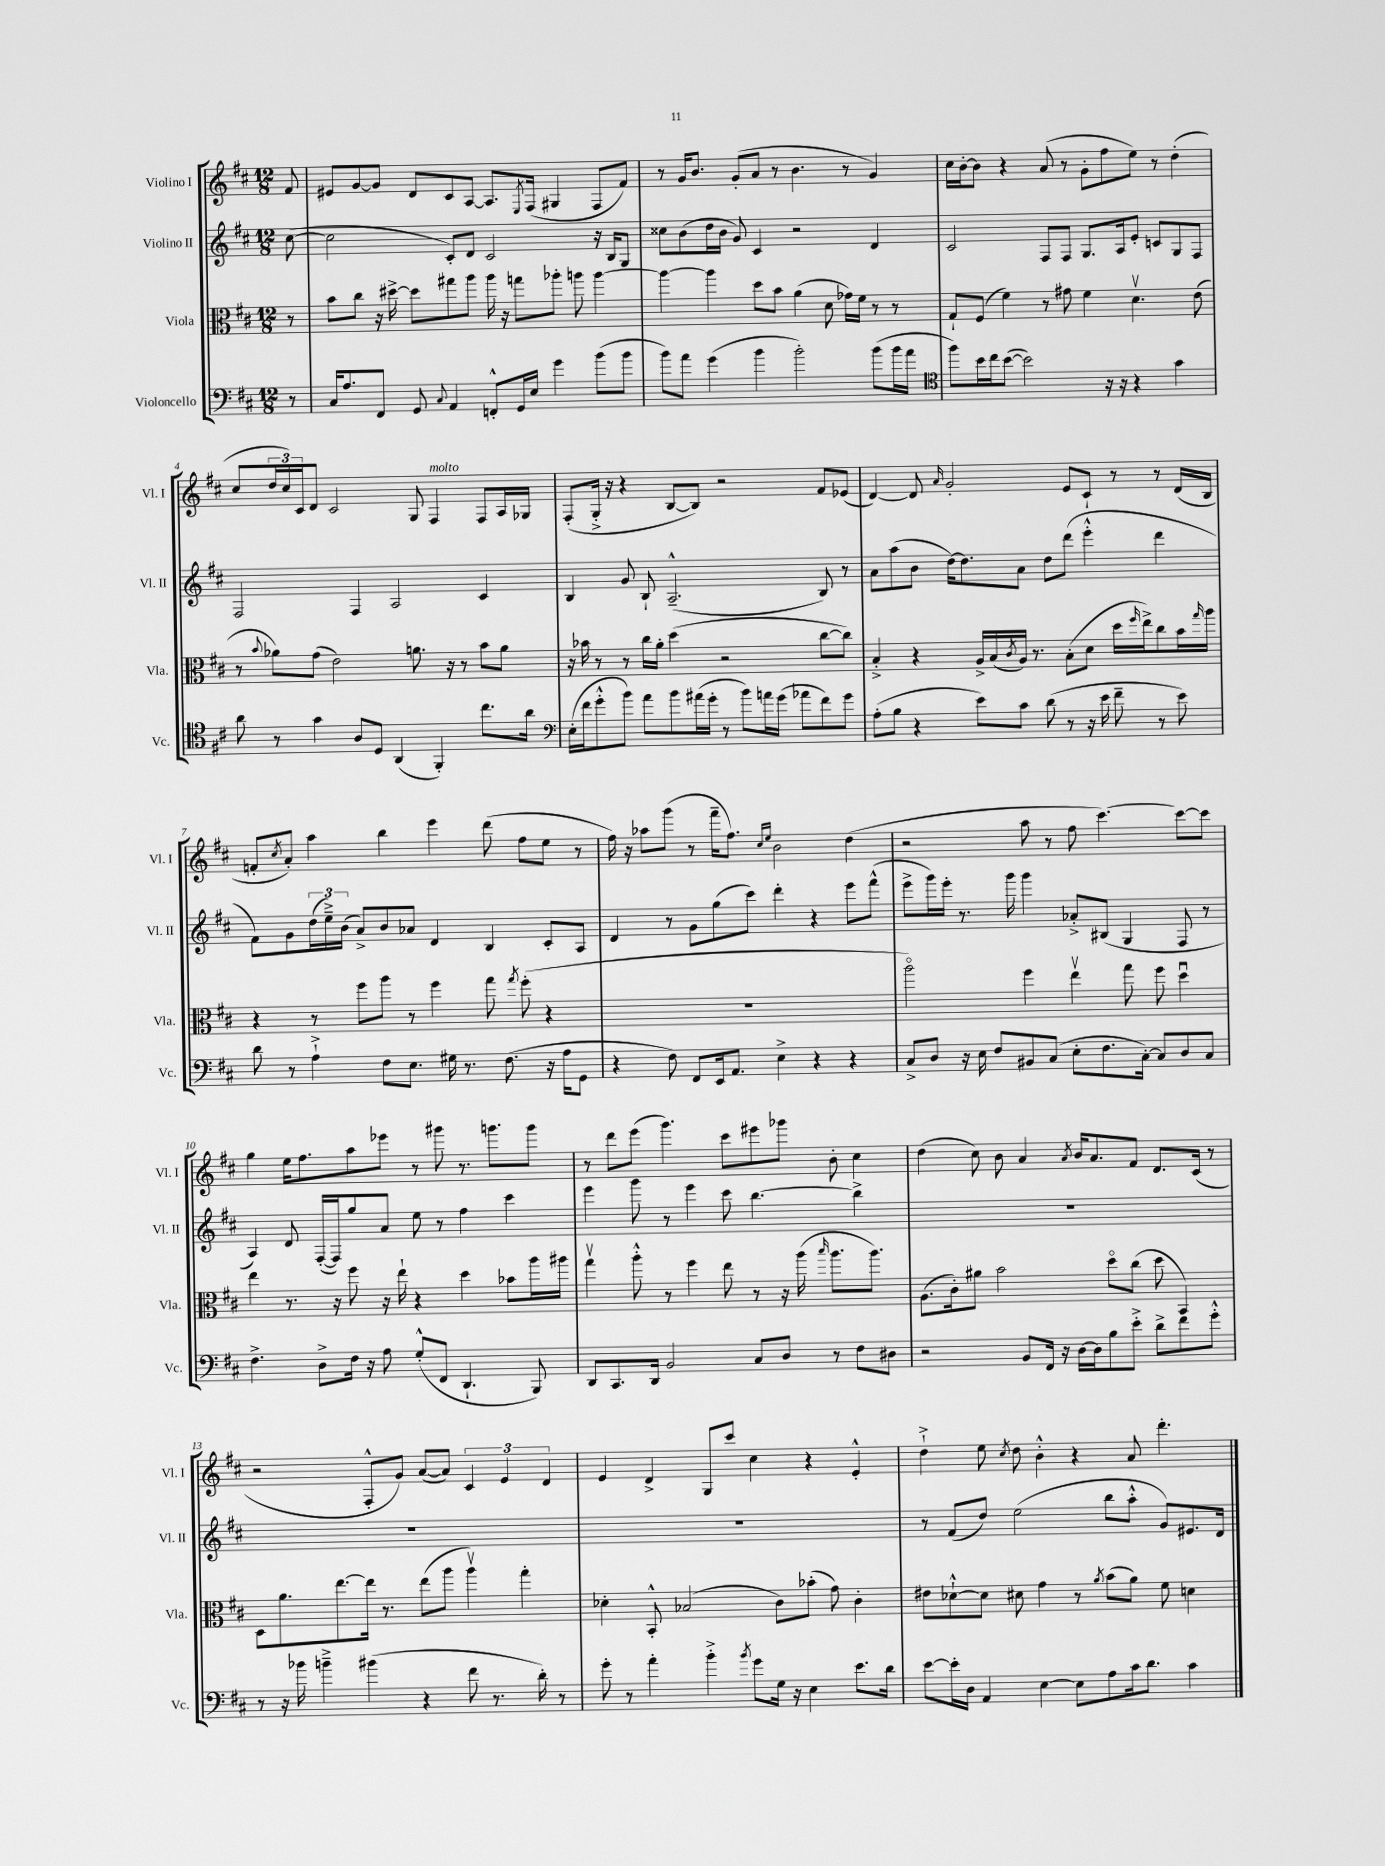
<<
\new StaffGroup <<
\new Staff = "s0" \with { instrumentName = "Violino I" shortInstrumentName = "Vl. I" } {
    \clef treble \key d \major \numericTimeSignature \time 12/8 \partial 8
    fis'8 |
    eis'8 g'8~ g'8 d'8 cis'8 a8~ a8. \acciaccatura { e8 } fis16( gis4 fis8 fis'8) |
    r8 g'16 b'8. g'8-.( a'8 r8 b'4. r8 g'4) |
    cis''16 b'16~-. b'8 r4 a'8( r8 g'8-. fis''8 e''8) r8 d''4-.( |
    cis''8 \tuplet 3/2 { d''16 cis''16) cis'16 } d'8 cis'2 g8 fis4^\markup { \italic "molto" } fis8 a16 ges16 |
    fis8-.( g16-.-> r16 r4 b8~ b8) r2 fis'8 ees'8( |
    d'4~) d'8 \grace { a'16 } g'2-. e'8 cis'8-! r8 r8 d'16( b16 |
    f'8-. \acciaccatura { cis''8 } a'8-.) a''4 b''4 e'''4 d'''8( fis''8 e''8 r8 |
    fis''16) r16 aes''8 g'''8( r8 fis'''16-- fis''8.) \grace { cis''16 e''16 } b'2 d''4( |
    r2 a''8 r8 fis''8 cis'''4.~) cis'''8~ cis'''8 |
    g''4 e''16 fis''8. a''8 ees'''8 r8 gis'''8 r8. g'''8. g'''8 |
    r8 d'''8 e'''8( g'''4.) cis'''8 eis'''8 ges'''8 b'8-. cis''4 |
    d''4( cis''8) b'8 a'4 \acciaccatura { a'8 } b'16 a'8. fis'8 d'8. cis'16( r8 |
    r2 fis8-.-^ g'8) a'8~( a'8) \tuplet 3/2 { cis'4 e'4 d'4 } |
    e'4 d'4-> g8 cis'''8 cis''4 r4 e'4-.-^ |
    d''4-!-> e''8 \acciaccatura { cis''8 } d''8 b'4-.-^ r4 a'8 d'''4.-. \bar "|." |
}
\new Staff = "s1" \with { instrumentName = "Violino II" shortInstrumentName = "Vl. II" } {
    \clef treble \key d \major \numericTimeSignature \time 12/8 \partial 8
    cis''8~( |
    cis''2 cis'8-.) d'8 cis'2 r16 b16 g8 |
    cisis''8 b'8( d''16 b'16 g'8) cis'4 r2 d'4 |
    cis'2 fis8 fis8 g8. a16 e'8-. c'8 g8 fis8 |
    fis2 fis4 a2 cis'4 |
    b4 g'8 b8-! a2.---^( b8) r8 |
    a'8 a''8( b'8 d''16~) d''8. a'8 d''8 d'''8( e'''4-.-^ d'''4 |
    fis'8) g'8 \tuplet 3/2 { d''16( e''16--->) b'16( } a'8->) b'8 aes'8 d'4 b4 cis'8-. a8 |
    d'4 r8 g'8 g''8( cis'''8) d'''4-. r4 e'''8 fis'''8-^( |
    e'''8-> g'''16) e'''16-. r8. g'''16 g'''4 aes'8-.-> bis8( g4 fis8 r8 |
    a4) d'8 fis16~-.( fis16) g''8 a'8 e''8 r8 fis''4 cis'''4 |
    e'''4 g'''8 r8 e'''4 cis'''8 b''4.~ b''4-> |
    R1. |
    R1. |
    R1. |
    r8 fis'8( d''8) e''2( b''8 a''8-.-^ g'8) eis'8. d'16 \bar "|." |
}
\new Staff = "s2" \with { instrumentName = "Viola" shortInstrumentName = "Vla." } {
    \clef alto \key d \major \numericTimeSignature \time 12/8 \partial 8
    r8 |
    b'8 cis''8 r16 dis''16~-> dis''8 gis''8 a''8 a''16 r16 g''8 aes''8-. a''8 a''4~ |
    a''4~ a''4 d''8 b'8 a'4( d'8 ges'16) fis'16 r8 r8 |
    g8-! fis8( fis'4) r8 gis'8 fis'4 d'4.\upbow e'8( |
    r8 \appoggiatura { b'8 } aes'8) g'8( e'2) a'8. r16 r8 b'8 a'8 |
    r16 bes'16 r8 r8 cis''16 a'16-. d''4( r2 cis''8~ cis''8) |
    b4-.-> r4 a16-> b16( \acciaccatura { cis'8 } a16) r8. b8-.( d'8 d''16 \grace { fis''16 } e''16->) cis''8 b'16 \grace { g''16 } a''16 |
    r4 r8 fis''8 a''8 r8 fis''4 g''8 \acciaccatura { g''8 } fis''8-.( r4 |
    R1. |
    a''2\flageolet) fis''4 e''4\upbow g''8 fis''8 d''4\downbow |
    e''4 r8. r16 fis''8 r16 e''16-! r4 d''4 bes'8 a''16 ais''16 |
    g''4\upbow a''8-.-^ r8 fis''4 e''8 r8 r16 a''16( \grace { b''16 } a''8. a''8.) |
    a8.( cis'16-.) ais'8 b'2 d''8\flageolet cis''8( d''8 b,4) |
    d8 a'8. e''8.~ e''16 r8. e''8( a''8 a''4\upbow) g''4-. |
    des'4-. b,8-.-^ bes2( cis'8) bes'8-.( g'8) cis'4-. |
    eis'8 des'8~-!-^ des'8 dis'8 g'4 r8 \acciaccatura { a'8 } b'8( a'8) fis'8 d'4 \bar "|." |
}
\new Staff = "s3" \with { instrumentName = "Violoncello" shortInstrumentName = "Vc." } {
    \clef bass \key d \major \numericTimeSignature \time 12/8 \partial 8
    r8 |
    cis16 a8. fis,8 g,8 \appoggiatura { cis8 } a,4 f,8-.-^ g,16 e16 g'4 b'8( b'8 |
    b'8) a'8 g'4( b'4 b'2-.) b'8( b'16 a'16 |
    \clef tenor fis''8) b'16 cis''16 b'8~( b'2) r16 r16 r4 g'4 |
    a'8 r8 g'4 a8 d8 a,4( fis,4-.) cis''8. a'16 |
    \clef bass e16-.( fis'16 g'8-.-^ b'8) a'8 b'8 ais'16( g'16-. r8 b'8) a'16 g'16( aes'8 fis'8) g'8 |
    a8-.( b8 r4 e'8) cis'8 d'8( r8 r16 e'16 fis'8-- r8 e'8) |
    d'8 r8 a4-!-> fis8 e8. gis16 r8. fis8.( r16 a16 g,8 |
    r4 fis8) fis,8 e,16 a,8. e4-> r4 r4 |
    cis8-> d8 r16 e16 fis8 bis,8 cis8( e8-. fis8. cis16~-.) cis8 d8 cis8 |
    fis4.-> d8-> fis16 r16 a8 g8-.-^( fis,8 d,4.-! b,,8) |
    d,8 cis,8. d,16 b,2 cis8 d8 r8 fis8 dis8 |
    r2 b,8 fis,16 r16 d16~ d16 b8 e'8-.-> d'8-> fis'8 g'8-.-^ |
    r8 r16 bes'16 b'4---> bis'4( r4 fis'8 r8. d'16-.) r8 |
    g'8-. r8 a'4-. b'4-.-> \acciaccatura { b'8 } g'8 g16 r16 e4 e'8. d'16 |
    e'8~ e'16-. d16 a,4 e4~ e8 a8 cis'16 d'8. cis'4 \bar "|." |
}
>>
>>
